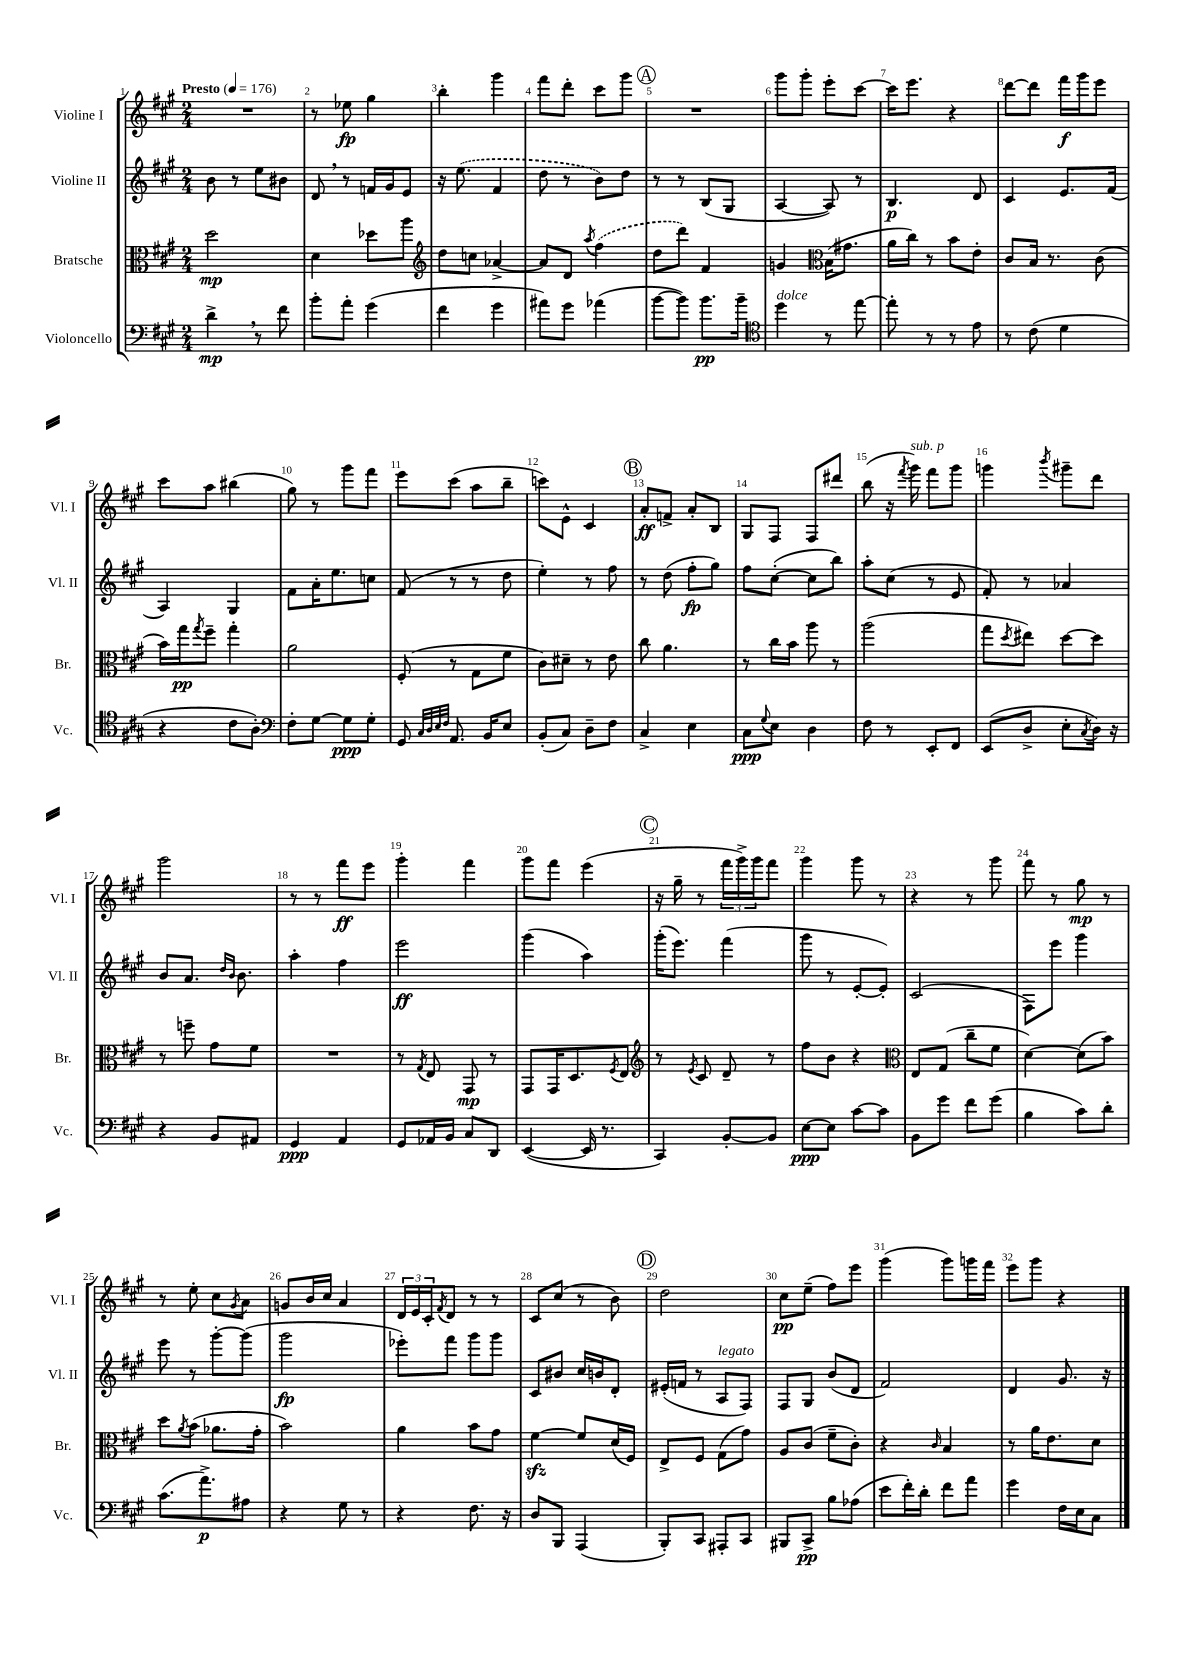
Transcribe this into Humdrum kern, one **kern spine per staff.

**kern	**kern	**kern	**kern
*staff4	*staff3	*staff2	*staff1
*clefF4	*clefC3	*clefG2	*clefG2
*k[f#c#g#]	*k[f#c#g#]	*k[f#c#g#]	*k[f#c#g#]
*M2/4	*M2/4	*M2/4	*M2/4
*MM176	*MM176	*MM176	*MM176
4d^\	2dd\	8b\	2r
.	.	8r	.
8r	.	8ee\L	.
8f#\	.	8b#\J	.
=	=	=	=
8b'\L	4d\	8d/	8r
8a'\J	.	8r	8ee-\
(4g#\	8dd-\L	16f/LL	4gg#\
.	.	16g#/J	.
.	8aa\J	8e/J	.
=	=	=	=
*	*clefG2	*	*
4f#\	8dd\L	16r	4bb'\
.	.	(8.ee\	.
.	8cc\J	.	.
4g#\	[4a-^/	4f#/	4ggg#\
=	=	=	=
8a#\L)	8a-/]L	8dd\	8fff#\L
8g#\J	8d/J	8r	8ddd'\J
.	8qaa/	.	.
(4a-\	(4ff#\	8b\L)	8ccc#\L
.	.	8dd\J	8ggg#\J
=	=	=	=
[8b\L	8dd\L	8r	2r
8b\]J)	8ddd\J)	8r	.
8.b\L	4f#/	(8B/L	.
.	.	8G#/J	.
16b~\Jk	.	.	.
=	=	=	=
*clefC4	*	*	*
4dd\	4g/	[4A/	8ggg#\L
.	.	.	8ggg#'\J
*	*clefC3	*	*
8r	(16B\LK	8A/])	8eee'\L
.	8.g#\J	.	.
[8ee\	.	8r	[8ccc#\J
=	=	=	=
8ee'\]	16a\LL	4.B/	16ccc#\]LK
.	16cc#\JJ)	.	8.eee\J
8r	8r	.	.
8r	8b\L	.	4r
8e\	8e'\J	8d/	.
=	=	=	=
8r	8c#/L	4c#/	[8ddd\L
(8c#\	16B/Jk	.	8ddd\]J
.	8.r	.	.
4d\	.	8.e/L	16fff#\LL
.	.	.	16ggg#\J
.	(8c#\	.	8eee\J
.	.	(16f#/Jk	.
=	=	=	=
4r	16b\LL)	4A/)	8ccc#\L
.	16gg#\J	.	.
.	8qgg#/	.	.
.	8ff#~\J	.	8aa\J
8c#\L	4gg#'\	4G#/	(4bb#\
8A'\J)	.	.	.
=	=	=	=
*clefF4	*	*	*
8F#'\L	2a\	8f#\L	8gg#\)
[8G#\J	.	16a'\K	8r
.	.	8.ee\	.
8G#\]L	.	.	8ggg#\L
8G#'\J	.	8cc\J	8fff#\J
=	=	=	=
8GG#/	(8F#'/	(8f#/	8eee\L
32qqC#/LLL	.	.	.
32qqD/	.	.	.
32qqE/	.	.	.
32qqF#/JJJ	.	.	.
8.AA/	8r	8r	(8ccc#\J
.	8G#\L	8r	8aa\L
16BB/LK	.	.	.
8E/J	8f#\J	8dd\	8bb~\J
=	=	=	=
(8BB'/L	8c#\L)	4ee'\)	8ccc\L)
8C#/J)	8d#~\J	.	8e^^\J
8D~\L	8r	8r	4c#/
8F#\J	8e\	8ff#\	.
=	=	=	=
4C#^/	8cc#\	8r	8a'/L
.	4.a\	(8dd\	8f^/J
4E\	.	8ff#'\L	8a'/L
.	.	8gg#\J)	8B/J
=	=	=	=
8C#\L	8r	8ff#\L	8G#/L
8qqG#/	.	.	.
8E\J	16cc#\LL	([8cc#'\J	8F#/J
.	16b\JJ	.	.
4D\	8aa\	8cc#\]L	8F#/L
.	8r	8bb\J)	8ddd#/J
=	=	=	=
8F#\	(2aa\	8aa'\L	(8bb\
8r	.	(8cc#\J	16r
.	.	.	8qfff#/
.	.	.	16ggg#\)
8EE'/L	.	8r	8fff#\L
8FF#/J	.	8e/	8ggg#\J
=	=	=	=
(8EE/L	8gg#\L	8f#'/)	4ggg\
.	8qdd/	.	.
8D^/J	8ee#\J)	8r	.
.	.	.	8qbbb/
8E'\L	[8dd\L	4a-/	8ggg#~\L
8qC#/	.	.	.
16D\Jk)	8dd\]J	.	8ddd\J
16r	.	.	.
=	=	=	=
4r	8r	8b/L	2ggg#\
.	8ff~\	8.a/J	.
8BB/L	8g#\L	.	.
.	.	16qqdd/LL	.
.	.	16qqb/JJ	.
.	.	8.b\	.
8AA#/J	8f#\J	.	.
=	=	=	=
4GG#/	2r	4aa'\	8r
.	.	.	8r
4AA/	.	4ff#\	8fff#\L
.	.	.	8eee\J
=	=	=	=
8GG#/L	8r	2eee\	4ggg#'\
.	8qG#/	.	.
16AA-/L	8E/	.	.
16BB/JJ	.	.	.
8C#/L	8GG#/	.	4fff#\
8DD/J	8r	.	.
=	=	=	=
([4EE/	8GG#/L	(4ggg#\	8ggg#\L
.	16GG#/K	.	8fff#\J
.	8.D/	.	.
16EE/]	.	4aa\)	(4eee\
8.r	.	.	.
.	8qF#/	.	.
.	8E/J	.	.
=	=	=	=
*	*clefG2	*	*
4CC#/)	8r	(16ggg#'\LK	16r
.	.	8.eee\J)	16gg#~\
.	8qe/	.	.
.	8c#/	.	8r
[8BB'/L	8d~/	(4fff#\	24fff#\LL
.	.	.	24ggg#^\)
.	.	.	24ggg#\J
8BB/]J	8r	.	8fff#\J
=	=	=	=
[8E\L	8ff#\L	8ggg#\	4ggg#\
8E\]J	8b\J	8r	.
[8c#\L	4r	[8e'/L	8ggg#\
8c#\]J	.	8e'/]J)	8r
=	=	=	=
*	*clefC3	*	*
8BB\L	8E/L	(2c#/	4r
8g#\J	(8G#/J	.	.
8f#\L	8cc#~\L	.	8r
(8g#\J	8f#\J	.	8ggg#\
=	=	=	=
4B\	[4d\)	8F#\L)	8fff#\
.	.	8eee\J	8r
8c#\L)	(8d\]L	4ggg#\	8gg#\
8d'\J	8b\J)	.	8r
=	=	=	=
(8.c#\L	8dd\L	8eee\	8r
.	8qa/	.	.
.	(8b\J	8r	8ee'\
8.a^\)	.	.	.
.	8.a-\L	[8ggg#'\L	8cc#\L
.	.	.	8qg#/
8A#\J	.	(8ggg#\]J	8a\J
.	16g#'\Jk	.	.
=	=	=	=
4r	2b\)	2ggg#\	8g/L
.	.	.	16b/L
.	.	.	16cc#/JJ
8G#\	.	.	4a/
8r	.	.	.
=	=	=	=
4r	4a\	8eee-'\L)	24d/LL
.	.	.	24e/
.	.	.	24c#'/J
.	.	.	8qf#/
.	.	8fff#\J	8d/J
8.F#\	8b\L	8ggg#\L	8r
.	8g#\J	8ggg#\J	8r
16r	.	.	.
=	=	=	=
8D/L	[4f#\	8c#/L	8c#/L
8BBB/J	.	8b#/J	(8cc#/J
(4AAA/	8f#/]L	16cc#/LL	8r
.	.	16b/J	.
.	(16d/L	8d'/J	8b\)
.	16F#/JJ)	.	.
=	=	=	=
8BBB'/L)	8E^/L	(16e#'/LL	2dd\
.	.	16f/JJ	.
8CC#/J	8F#/J	8r	.
8AAA#'/L	(8G#\L	8A/L	.
8CC#/J	8g#\J)	8F#/J)	.
=	=	=	=
8BBB#/L	8A/L	8F#/L	8cc#\L
8CC#^/J	(8c#/J	8G#/J	(8ee~\J
8B\L	8f#~\L	(8b/L	8ff#\L)
(8A-\J	8c#'\J)	8d/J	8eee\J
=	=	=	=
8e\L	4r	2f#/)	(4ggg#\
16f#'\L)	.	.	.
16d'\JJ	.	.	.
.	16qqc#/	.	.
8f#\L	4B/	.	8ggg#\L)
8a\J	.	.	16ggg\L
.	.	.	16fff#\JJ
=	=	=	=
4g#\	8r	4d/	8eee\L
.	16a\LK	.	8ggg#\J
.	8.e\	.	.
16F#\LL	.	8.g#/	4r
16E\J	.	.	.
8C#\J	8d\J	.	.
.	.	16r	.
==	==	==	==
*-	*-	*-	*-
